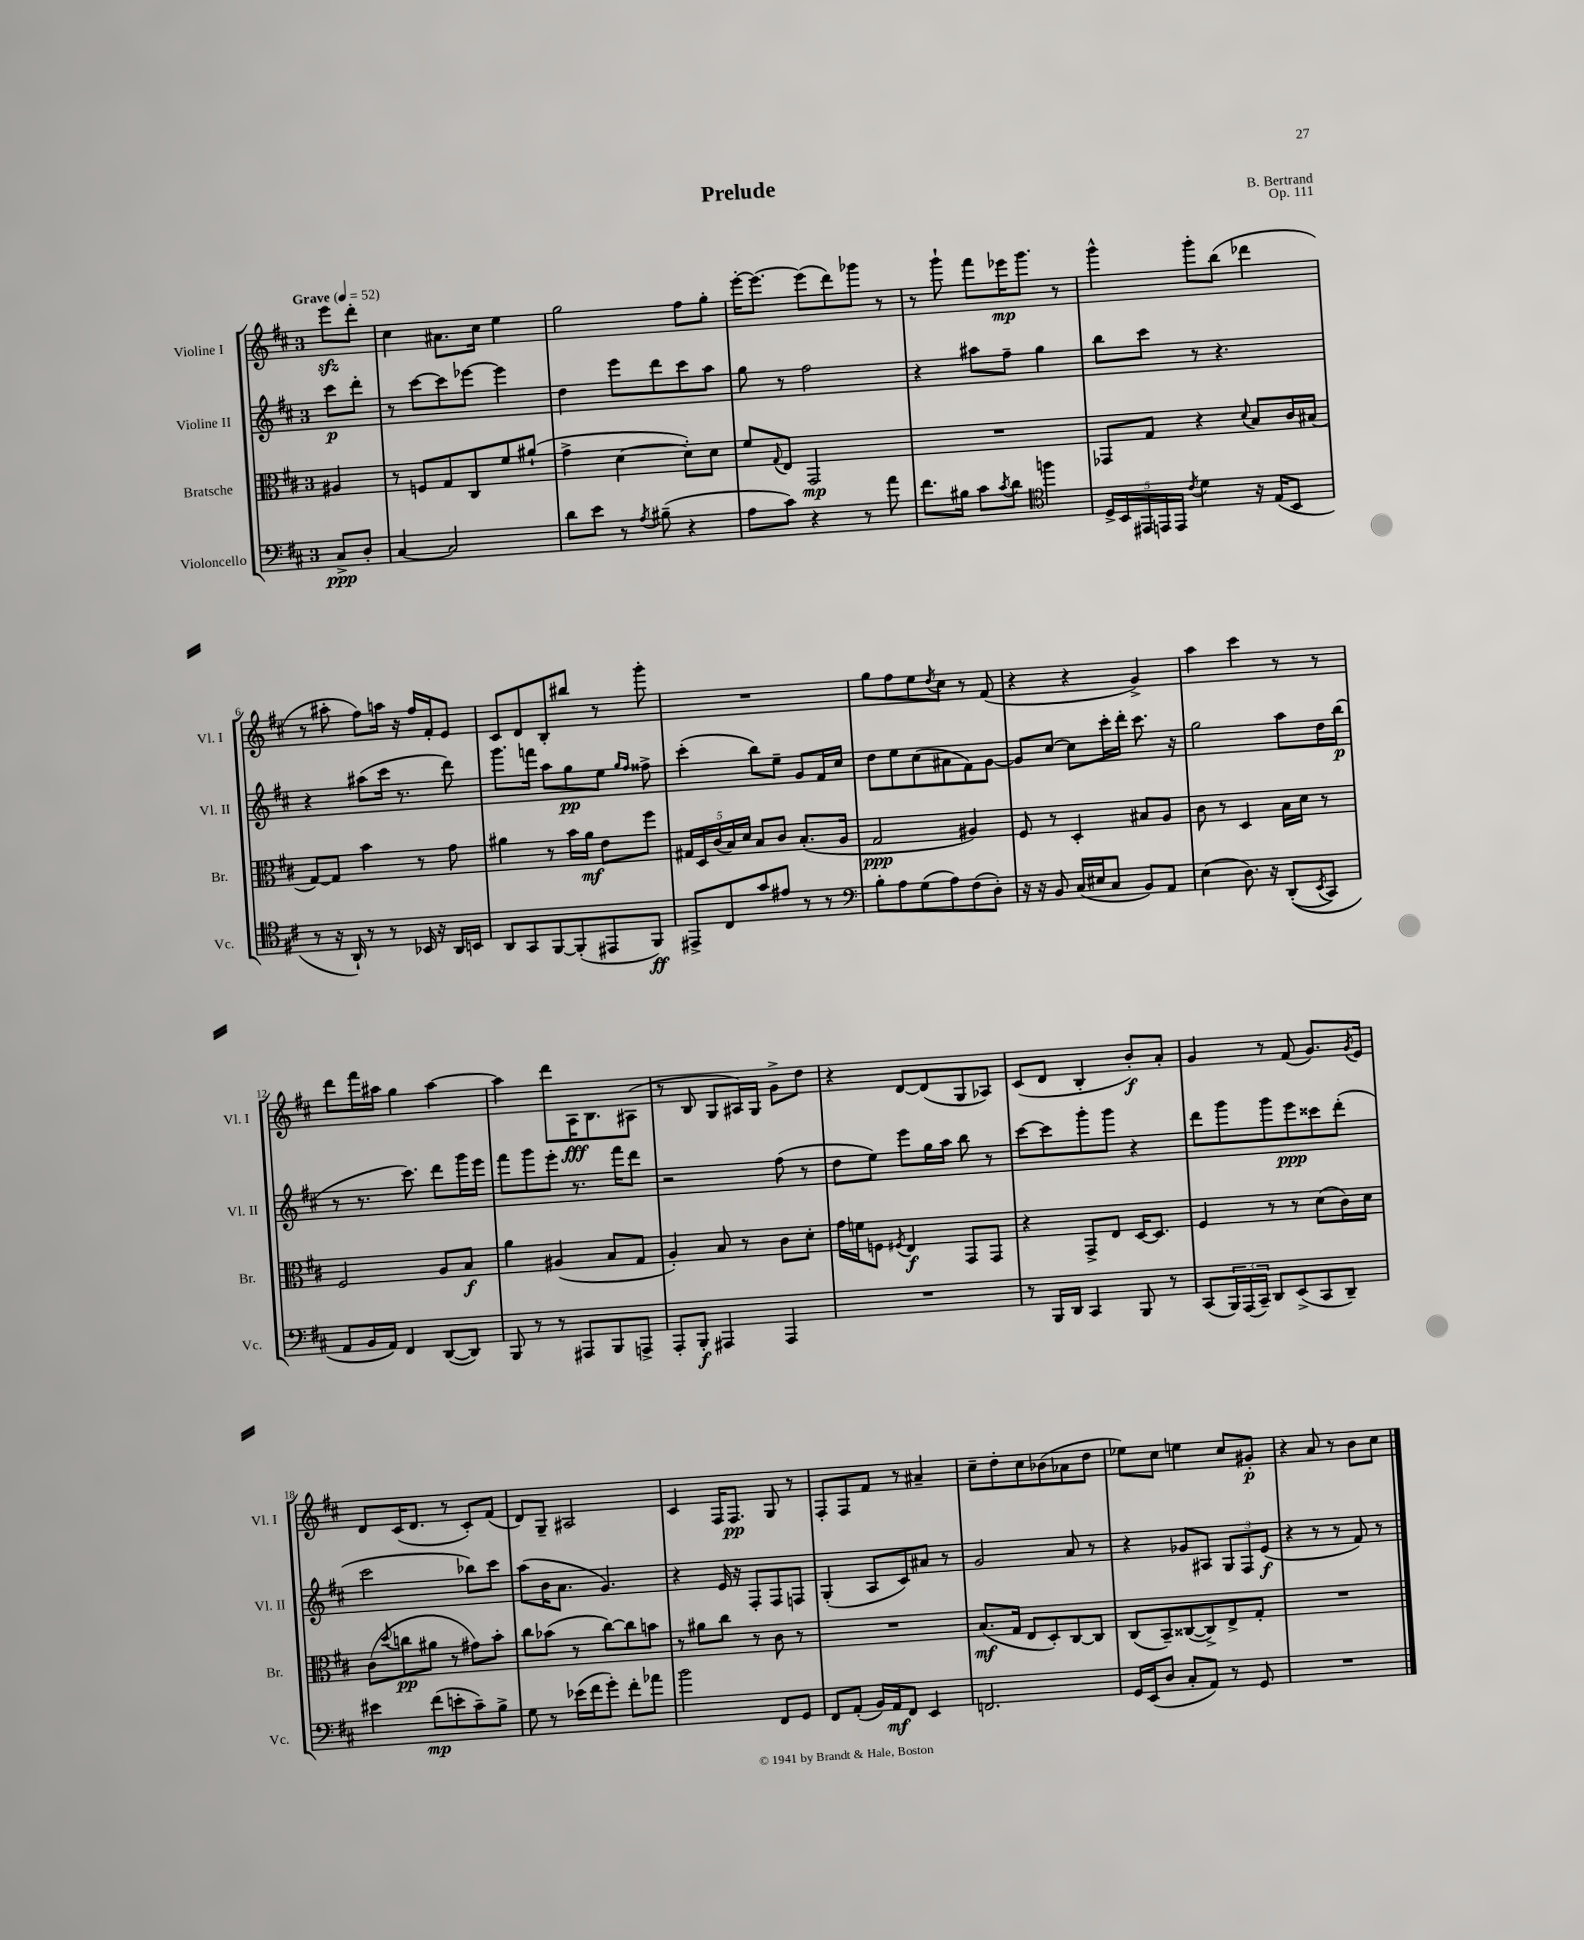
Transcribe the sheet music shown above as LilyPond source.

\header { title = "Prelude" composer = "B. Bertrand" opus = "Op. 111" }
<<
\new StaffGroup <<
\new Staff = "s0" \with { instrumentName = "Violine I" shortInstrumentName = "Vl. I" } {
    \clef treble \key d \major \once \override Staff.TimeSignature.style = #'single-digit \time 3/4 \partial 4 \tempo "Grave" 4 = 52
    e'''8\sfz d'''8-. |
    cis''4 ais'8. cis''16 e''4 |
    g''2 fis''8 g''8-. |
    e'''16~-. e'''8.~ e'''8( d'''8) ges'''8 r8 |
    r8 g'''8-! fis'''8 ees'''16\mp g'''8. r8 |
    g'''4-^ g'''8-. b''8( des'''4 |
    r8 ais''8-. fis''8) a''16 r16 fis''16 fis'16-. e'8 |
    cis'8 d'8 b8-. bis''8 r8 g'''8-. |
    R2. |
    g''8 fis''8 e''8 \acciaccatura { d''8 } cis''8 r8 fis'8( |
    r4 r4 g'4->) |
    a''4 cis'''4 r8 r8 |
    d'''8 fis'''16 ais''16 g''4 ais''4~ |
    ais''4 d'''8 a16\fff b8. ais8( |
    r8 b8 g8 ais16) g16 g'8-> d''8 |
    r4 d'8~ d'8( g8 aes8) |
    cis'8( d'8 b4-. b'8-.\f) a'8-. |
    g'4 r8 fis'8( g'8.) \acciaccatura { g'8 } e'16 |
    d'8 cis'16( d'8. r8 cis'8-.) fis'8( |
    d'8) g8-- ais2 |
    cis'4 fis16 fis8.\pp g8 r8 |
    fis8-. fis8 fis'8 r8 ais'4-- |
    cis''8-- d''8-. cis''8 bes'8( aes'8 d''8 |
    ees''8) cis''8 e''4 cis''8 gis'8-.\p |
    r4 a'8 r8 b'8 cis''8 \bar "|." |
}
\new Staff = "s1" \with { instrumentName = "Violine II" shortInstrumentName = "Vl. II" } {
    \clef treble \key d \major \once \override Staff.TimeSignature.style = #'single-digit \time 3/4 \partial 4
    cis'''8\p d'''8-. |
    r8 cis'''8~ cis'''8 ees'''8~ ees'''4 |
    d''4 e'''8 d'''8 cis'''8 a''8 |
    g''8 r8 fis''2 |
    r4 ais''8 fis''8-- g''4 |
    b''8 cis'''8 r8 r4. |
    r4 ais''8( cis'''16 r8. d'''8) |
    g'''8. f'''16 a''8 g''8\pp e''8 \grace { g''16 fis''16 } fisis''8-> |
    cis'''4-.( b''8) e''8-- g'8 fis'16 cis''16 |
    d''8 e''8 cis''8( ais'8 fis'8) g'8~ |
    g'8 cis''8~ cis''8 cis'''16-. d'''16-. cis'''8. r16 |
    g''2 a''8 d''16 b''16\p( |
    r8 r8. cis'''8.) d'''8 g'''16 e'''16 |
    fis'''8 g'''8 e'''8-. r8. fis'''16 d'''8 |
    r2 fis''8( r8 |
    d''8 e''8) e'''8 g''16 a''16 b''8 r8 |
    cis'''8~ cis'''8 g'''8-. g'''8 r4 |
    d'''8 g'''8 g'''8 e'''8\ppp cisis'''8 d'''8-.( |
    cis'''2 bes''8) cis'''8 |
    a''8( b'16 a'8. g'4.) |
    r4 e'16 r16 fis8-. fis8 f8 |
    g4-.( a8 cis'8) ais'8 r8 |
    g'2 a'8 r8 |
    r4 ges'8 ais8 \tuplet 3/2 { g8 fis8 e'8\f( } |
    r4 r8 r8 fis'8) r8 \bar "|." |
}
\new Staff = "s2" \with { instrumentName = "Bratsche" shortInstrumentName = "Br." } {
    \clef alto \key d \major \once \override Staff.TimeSignature.style = #'single-digit \time 3/4 \partial 4
    ais4 |
    r8 f8 g8 cis8 fis'8 ais'8-!( |
    g'4-> d'4~ d'8-.) d'8 |
    fis'8 \appoggiatura { g8 } e8 g,2\mp |
    R2. |
    ges,8 g8 r4 \appoggiatura { d'8 } b8 cis'16 bis16( |
    g8~) g8 b'4 r8 g'8 |
    ais'4 r8 b'16 ais'16\mf e'8 fis''8 |
    \tuplet 5/4 { gis16 d16 cis'16( b16) d'16 } b8 cis'8 b8.-.( a16 |
    g2\ppp ais4) |
    fis8 r8 d4-. bis8 a8 |
    cis'8 r8 d4 b16 d'16 r8 |
    fis2 a8 b8\f |
    a'4 ais4( b8 g8 |
    a4-.) b8 r8 cis'8 d'8-. |
    g'16 f'16 f8 \acciaccatura { fis8 } e4\f g,8 g,8 |
    r4 g,8-> e8 d16~ d8. |
    fis4 r8 r8 d'8( cis'16) d'16 |
    cis'8( \appoggiatura { d''8 } c''8\pp ais'8 r8 gis'8) b'8-. |
    cis''8 bes'8( r8 cis''8~) cis''8 b'8 |
    r8 ais'8 cis''8 r8 cis'8 r8 |
    R2. |
    b8.\mf( g16 e8 d8-.) cis8~ cis8 |
    cis8( b,8--) cisis8~( cisis8->) e8-> g8-. |
    R2. \bar "|." |
}
\new Staff = "s3" \with { instrumentName = "Violoncello" shortInstrumentName = "Vc." } {
    \clef bass \key d \major \once \override Staff.TimeSignature.style = #'single-digit \time 3/4 \partial 4
    cis8->\ppp d8-. |
    cis4~ cis2 |
    d'8 e'8 r8 \acciaccatura { a8 } bis8--( r4 |
    a8 cis'8) r4 r8 a'8 |
    fis'8. bis16 cis'8 \acciaccatura { cis'8 } d'8 \clef tenor f''4 |
    \tuplet 5/4 { d16-> b,16 eis,16 e,16 e,16 } \acciaccatura { cis'8 } d'4 r16 e16( b,8 |
    r8 r16 a,16-!) r8 r8 bes,16 r16 a,16 b,16 |
    a,8 g,8 fis,8~ fis,8-.( eis,8 fis,8\ff) |
    eis,8-> cis8 g'8 eis'8 r8 r8 |
    \clef bass b8-. a8 g8( a8) fis8( d8-.) |
    r16 r16 b,8 cis16( eis16 cis8 b,8) a,8 |
    e4( d8.) r16 d,8-.(\( \acciaccatura { e,8 } cis,8) |
    a,8 b,16 a,16\) fis,4 d,8~( d,8) |
    b,,8 r8 r8 ais,,8 b,,8 a,,8-> |
    a,,8-. b,,8-.\f ais,,4 ais,,4 |
    R2. |
    r8 b,,16 d,16 cis,4 b,,8 r8 |
    cis,8( \tuplet 3/2 { b,,16) a,,16( cis,16--) } d,8 e,8->( cis,8 d,8--) |
    eis'4 fis'8\mp( e'8-. cis'8--) b8-> |
    g8 r8 ees'16( fis'16 g'8-.) fis'8-. aes'8 |
    b'2 fis,8 g,8 |
    fis,8 a,8-.( b,16) a,16\mf fis,8 e,4 |
    f,2. |
    g,16 e,16( d8 cis8-. a,8) r8 g,8 |
    R2. \bar "|." |
}
>>
>>
